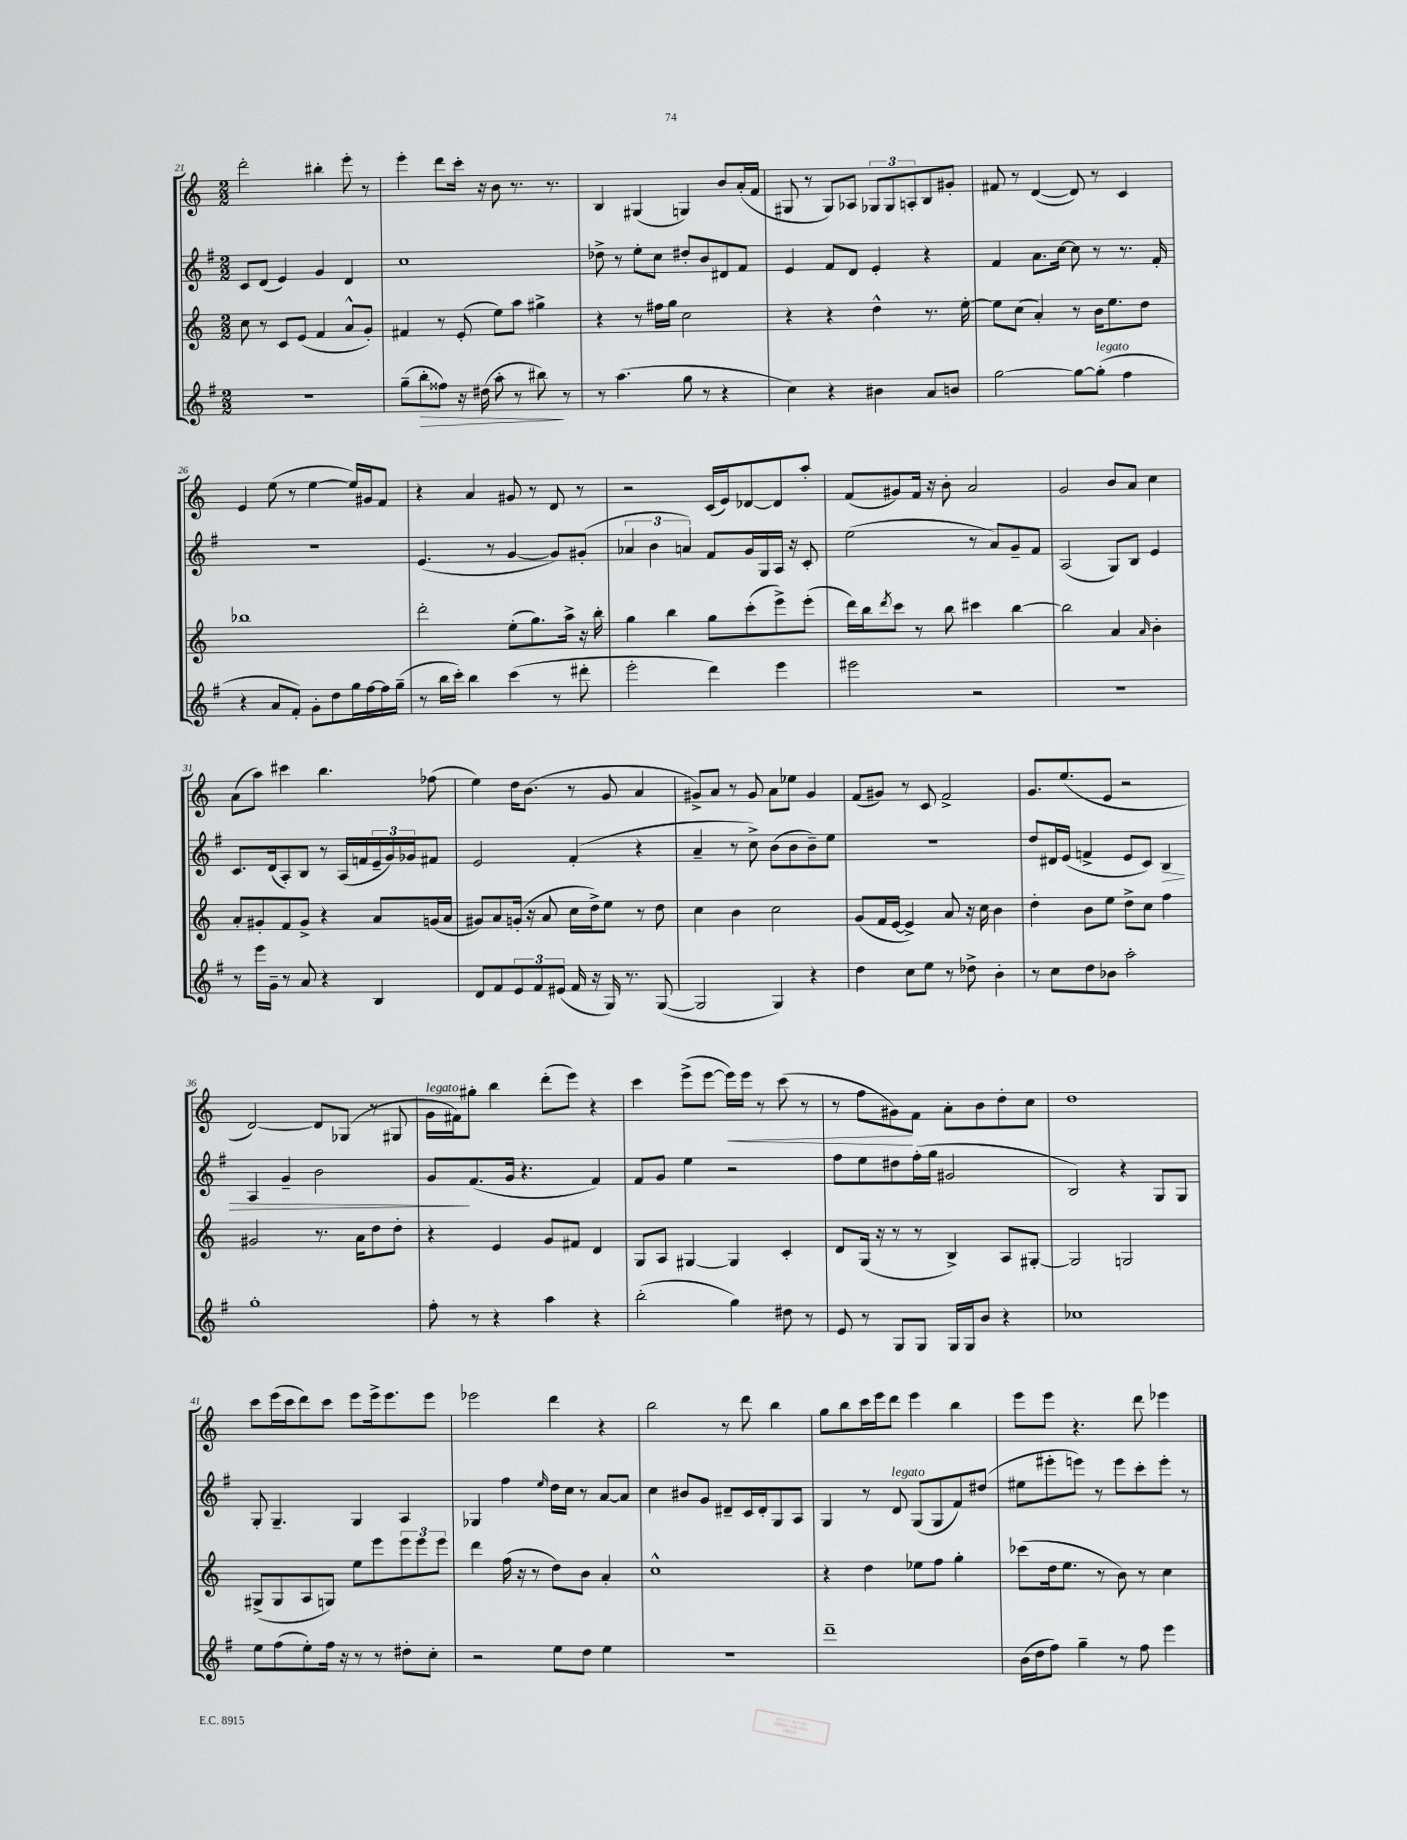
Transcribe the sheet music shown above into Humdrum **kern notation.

**kern	**dynam	**kern	**kern	**dynam	**kern	**dynam
*part4	*part4	*part3	*part2	*part2	*part1	*part1
*staff4	*staff4	*staff3	*staff2	*staff2	*staff1	*staff1
*clefG2	*	*clefG2	*clefG2	*	*clefG2	*
*k[f#]	*	*k[]	*k[f#]	*	*k[]	*
*M2/2	*	*M2/2	*M2/2	*	*M2/2	*
=21	=21	=21	=21	=21	=21	=21
1r	.	8cc\	8c/L	.	2ddd'\	.
.	.	8r	(8d/J	.	.	.
.	.	8c/L	4e/)	.	.	.
.	.	(8e/J	.	.	.	.
.	.	4f/	4g/	.	4bb#X'\	.
.	.	8a^^/L	4d/	.	8eee'\	.
.	.	8g'/J)	.	.	8r	.
=22	=22	=22	=22	=22	=22	=22
(8gg~\L	.	4f#X/	1cc	.	4eee'\	.
!	!LO:HP:b	!	!	!	!	!
8bb'\	>	.	.	.	.	.
8ff##X\J)	.	8r	.	.	8ddd\L	.
16r	.	(8e'/	.	.	16ccc'\Jk	.
(16dd#X\	.	.	.	.	16r	.
8aa'\	.	8ee\L)	.	.	8b\	.
8r	.	8aa\J	.	.	8.r	.
8bb#X\)	.	4gg#X^\	.	.	.	.
.	.	.	.	.	8.r	.
8r	]	.	.	.	.	.
=23	=23	=23	=23	=23	=23	=23
8r	.	4r	8dd-X^\	.	4B/	.
(4.aa\	.	.	8r	.	.	.
.	.	8r	8ee'\L	.	(4G#X/	.
.	.	16ff#X\LL	8cc\J	.	.	.
.	.	16gg\JJ	.	.	.	.
8gg\	.	2cc\	8dd#X'/L	.	4Gn/)	.
8r	.	.	8b/	.	.	.
4r	.	.	8d#X/	.	8b/L	.
.	.	.	8f#/J	.	(16a'/L	.
.	.	.	.	.	16f/JJ	.
=24	=24	=24	=24	=24	=24	=24
4cc\)	.	4r	4e/	.	8G#X/	.
.	.	.	.	.	8r	.
4r	.	4r	8f#/L	.	8G#/L)	.
.	.	.	8d/J	.	8A-X/J	.
4b#X\	.	4dd^^\	4e'/	.	12G-X/L	.
.	.	.	.	.	12G-/	.
.	.	.	.	.	12An'/	.
8a/L	.	8.r	4r	.	8B/	.
8bn/J	.	.	.	.	8g#X'/J	.
.	.	[16ee'\	.	.	.	.
=25	=25	=25	=25	=25	=25	=25
[2gg\	.	8ee\L]	4f#/	.	8f#X/	.
.	.	(8cc\J	.	.	8r	.
.	.	4a'/)	8.a\L	.	([4d/	.
.	.	.	[16cc\Jk	.	.	.
8gg\L_	.	8r	8cc\]	.	8d/])	.
!LO:TX:a:i:t=legato	!	!	!	!	!	!
(8gg'\J]	.	16b\KL	8r	.	8r	.
.	.	8.ee\	.	.	.	.
4ff#\	.	.	8.r	.	4c/	.
.	.	8dd\J	.	.	.	.
.	.	.	16f#'/	.	.	.
!!LO:LB:g=z
=26	=26	=26	=26	=26	=26	=26
4r	.	1bb-X	1r	.	4e/	.
8a/L	.	.	.	.	(8ee\	.
8f#'/J)	.	.	.	.	8r	.
8g'\L	.	.	.	.	[4ee\	.
8dd\	.	.	.	.	.	.
16gg\L	.	.	.	.	16ee/LL])	.
[16ff#\	.	.	.	.	16g#X/J	.
16ff#\]	.	.	.	.	8f/J	.
(16gg~\JJ	.	.	.	.	.	.
=27	=27	=27	=27	=27	=27	=27
8r	.	2ddd'\	(4.e/	.	4r	.
16bb\LL	.	.	.	.	.	.
16ccc'\JJ)	.	.	.	.	.	.
4bb\	.	.	.	.	4a/	.
.	.	.	8r	.	.	.
(4ccc\	.	(8ee'\L	[4g/	.	8g#X/	.
.	.	8.gg\)	.	.	8r	.
8r	.	.	8g/L])	.	8d/	.
.	.	16aa^\Jk	.	.	.	.
8ddd#X'\	.	16r	(8g#X'/J	.	8r	.
.	.	16bb'\	.	.	.	.
=28	=28	=28	=28	=28	=28	=28
2eee'\	.	4gg\	6a-X/	.	2r	.
.	.	.	6b\	.	.	.
.	.	4bb\	.	.	.	.
.	.	.	6an/)	.	.	.
4ddd\)	.	8gg\L	8f#/L	.	(16c/LL	.
.	.	.	.	.	16e/J)	.
.	.	(8ccc'\	16g/L	.	[8d-X/	.
.	.	.	16G/	.	.	.
4eee\	.	8eee^\)	16A/JJ	.	8d-/]	.
.	.	.	16r	.	.	.
.	.	(8eee'\J	8c'/	.	8aa'/J	.
=29	=29	=29	=29	=29	=29	=29
2eee#X\	.	16ddd\LL)	(2ee\	.	(8f/L	.
.	.	16bb\J	.	.	.	.
.	.	8qddd/	.	.	.	.
.	.	8ccc\J	.	.	8g#X/)	.
.	.	8r	.	.	16f/Jk	.
.	.	.	.	.	16r	.
.	.	8bb\	.	.	8b'\	.
2r	.	4ccc#X\	8r	.	2a/	.
.	.	.	8a/L)	.	.	.
.	.	[4bb\	8g~/	.	.	.
.	.	.	8f#/J	.	.	.
=30	=30	=30	=30	=30	=30	=30
1r	.	2bb\]	(2A/	.	2g/	.
.	.	4a/	8G/L)	.	8b/L	.
.	.	.	8B/J	.	8a/J	.
.	.	16qqa/	.	.	.	.
.	.	4b'\	4e/	.	4cc\	.
!!LO:LB:g=z
=31	=31	=31	=31	=31	=31	=31
8r	.	8a'/L	8.c/L	.	(8a\L	.
16eee\LL	.	8g#X'/	.	.	8aa\J)	.
16g~\JJ	.	.	(16d/k	.	.	.
8r	.	8f/	8A'/)	.	4ccc#X\	.
8a/	.	8g#^/J	8B/J	.	.	.
4r	.	4r	8r	.	4.bb\	.
.	.	.	(16A/LL	.	.	.
.	.	.	16fn/	.	.	.
4B/	.	8a/L	24e~/	.	.	.
.	.	.	24g/)	.	.	.
.	.	.	24g-X/J	.	.	.
.	.	(16gn/L	8f#X/J	.	(8ff-X\	.
.	.	16a/JJ	.	.	.	.
=32	=32	=32	=32	=32	=32	=32
8d/L	.	8g#X/L)	2e/	.	4ee\)	.
8f#/	.	8a/	.	.	.	.
12e/	.	(16gn'/Jk	.	.	16dd\KL	.
.	.	16r	.	.	(8.b\J	.
12f#/	.	.	.	.	.	.
.	.	8a/	.	.	.	.
(12e#X/J	.	.	.	.	.	.
16f#/	.	16cc\LL	(4f#'/	.	8r	.
16r	.	16dd^\J)	.	.	.	.
16G/)	.	8ee\J	.	.	8g/	.
8.r	.	.	.	.	.	.
.	.	8r	4r	.	4a/	.
([8G/	.	8dd\	.	.	.	.
=33	=33	=33	=33	=33	=33	=33
2G/]	.	4cc\	4a~/	.	8g#X^/L)	.
.	.	.	.	.	8a/J	.
.	.	4b\	8r	.	8r	.
.	.	.	8cc^\)	.	8g#/	.
4G/)	.	2cc\	(8b\L	.	8a\L	.
.	.	.	8b\	.	8ee-X\J	.
4r	.	.	8b~\)	.	4g#/	.
.	.	.	8ee\J	.	.	.
=34	=34	=34	=34	=34	=34	=34
4dd\	.	(8g/L	1r	.	(8f/L	.
.	.	16f/L	.	.	8g#X/J)	.
.	.	[16e/JJ	.	.	.	.
8cc\L	.	4e^/])	.	.	8r	.
8ee\J	.	.	.	.	8c/	.
8r	.	8a/	.	.	2f^/	.
8dd-X^\	.	16r	.	.	.	.
.	.	16cc\	.	.	.	.
4b'\	.	4b\	.	.	.	.
=35	=35	=35	=35	=35	=35	=35
8r	.	4dd'\	8dd/L	.	8.g/L	.
8cc\L	.	.	16d#X/L	.	.	.
.	.	.	(16e/JJ	.	(8.ee/	.
8dd\	.	8b\L	4fn^/	.	.	.
8b-X\J	.	8ee\J	.	.	8e/J	.
2aa'\	.	8dd^\L	8e/L	.	2r	.
.	.	8cc\J	8c/J)	.	.	.
!	!	!	!	!LO:HP:b	!	!
.	.	4ff\	4B/	>	.	.
!!LO:LB:g=z
=36	=36	=36	=36	=36	=36	=36
1gg'	.	2g#X/	4A/	.	[2d/)	.
.	.	.	4g~/	.	.	.
.	.	8.r	2b\	.	8d/L]	.
.	.	.	.	.	(8G-X/J	.
.	.	16a\KL	.	.	.	.
.	.	8dd\	.	.	8r	.
.	.	8dd'\J	.	.	8G#X/	.
=37	=37	=37	=37	=37	=37	=37
!	!	!	!	!	!LO:TX:a:i:t=legato	!
8ff#'\	.	4r	8g/L	.	16g\LL	.
.	.	.	.	.	16f#X\J)	.
8r	.	.	(8.f#/	]	8gg#X'\J	.
4r	.	4e/	.	.	4bb\	.
.	.	.	16g/Jk	.	.	.
.	.	.	4.r	.	.	.
4aa\	.	8g/L	.	.	(8ddd'\L	.
.	.	8f#X/J	.	.	8eee\J)	.
4r	.	4d/	4f#/)	.	4r	.
=38	=38	=38	=38	=38	=38	=38
(2bb'\	.	8G/L	8f#/L	.	4ccc\	.
.	.	8A/J	8g/J	.	.	.
.	.	[4G#X/	4ee\	.	(8eee^\L	.
.	.	.	.	.	[8eee\J	.
!	!	!	!	!	!	!LO:HP:b
4gg\)	.	4G#/]	2r	.	16eee\LL])	<
.	.	.	.	.	16eee\JJ	.
.	.	.	.	.	8r	.
8dd#X\	.	4c'/	.	.	(8ccc\	.
8r	.	.	.	.	8r	.
=39	=39	=39	=39	=39	=39	=39
8e/	.	8d/L	8ff#\L	.	8r	.
8r	.	(16G/Jk	8ee\	.	8ff\L	.
.	.	16r	.	.	.	.
8G/L	.	8r	8dd#X\	.	8g#X\)	.
8G/J	.	8r	(16ff#'\L	.	8f\J	[
.	.	.	16gg\JJ	.	.	.
16G/LL	.	4B^/)	2g#X/	.	8a'\L	.
16G/J	.	.	.	.	.	.
8b/J	.	.	.	.	8b\	.
4r	.	8A/L	.	.	8dd'\	.
.	.	[8G#X'/J	.	.	8cc\J	.
=40	=40	=40	=40	=40	=40	=40
1cc-X	.	2G#/]	2B/)	.	1dd	.
.	.	2Gn/	4r	.	.	.
.	.	.	8G/L	.	.	.
.	.	.	8G/J	.	.	.
!!LO:LB:g=z
=41	=41	=41	=41	=41	=41	=41
8ee\L	.	(8G#X^/L	8G'/	.	8ccc\L	.
(8ff#\	.	8G#/	4.G~/	.	(16eee\L	.
.	.	.	.	.	16ccc\J	.
8ee'\)	.	8A/	.	.	8ddd\)	.
16ff#\Jk	.	8Gn/J)	.	.	8ccc\J	.
16r	.	.	.	.	.	.
8r	.	8ee\L	4G/	.	8eee\L	.
8r	.	8eee\	.	.	16eee^\k	.
.	.	.	.	.	8.eee\	.
8dd#X'\L	.	12eee\	4A/	.	.	.
.	.	12eee\	.	.	.	.
8cc'\J	.	.	.	.	8eee\J	.
.	.	12eee\J	.	.	.	.
=42	=42	=42	=42	=42	=42	=42
2r	.	4ddd\	4G-X/	.	2eee-X\	.
.	.	(16ff\	4ff#\	.	.	.
.	.	16r	.	.	.	.
.	.	8r	.	.	.	.
.	.	.	16qqee/	.	.	.
8ee\L	.	8dd\L)	16dd\LL	.	4ddd\	.
.	.	.	16cc\JJ	.	.	.
8dd\J	.	8b\J	8r	.	.	.
4ee\	.	4a'/	[8a/L	.	4r	.
.	.	.	8a/J]	.	.	.
=43	=43	=43	=43	=43	=43	=43
1r	.	1cc^^	4cc\	.	2bb\	.
.	.	.	8b#X/L	.	.	.
.	.	.	8g/J	.	.	.
.	.	.	8d#X~/L	.	8r	.
.	.	.	16c/L	.	8ddd\	.
.	.	.	16d#'/J	.	.	.
.	.	.	8G/	.	4bb\	.
.	.	.	8A/J	.	.	.
=44	=44	=44	=44	=44	=44	=44
1ddd~	.	4r	4G/	.	8gg\L	.
.	.	.	.	.	8bb\	.
.	.	4dd\	8r	.	16ccc\L	.
.	.	.	.	.	16eee\J	.
!	!	!	!LO:TX:a:i:t=legato	!	!	!
.	.	.	8d/	.	8ddd\J	.
.	.	8ee-X\L	(8G/L	.	4eee\	.
.	.	8ff\J	8G/	.	.	.
.	.	4gg'\	8f#/)	.	4bb\	.
.	.	.	(8dd#X/J	.	.	.
=45	=45	=45	=45	=45	=45	=45
(16b\LL	.	(8ccc-X\L	8ee#X\L	.	8eee\L	.
16dd\J	.	.	.	.	.	.
8ff#\J)	.	16dd\k	8eee#X'\	.	8eee\J	.
.	.	8.ee\J	.	.	.	.
4gg~\	.	.	8eeen\J)	.	4.r	.
.	.	8r	8r	.	.	.
8r	.	8b\)	8eee\L	.	.	.
8ff#\	.	8r	8ccc'\	.	8ddd\	.
4eee\	.	4cc\	8eee'\J	.	4eee-X\	.
.	.	.	8r	.	.	.
==	==	==	==	==	==	==
*-	*-	*-	*-	*-	*-	*-
